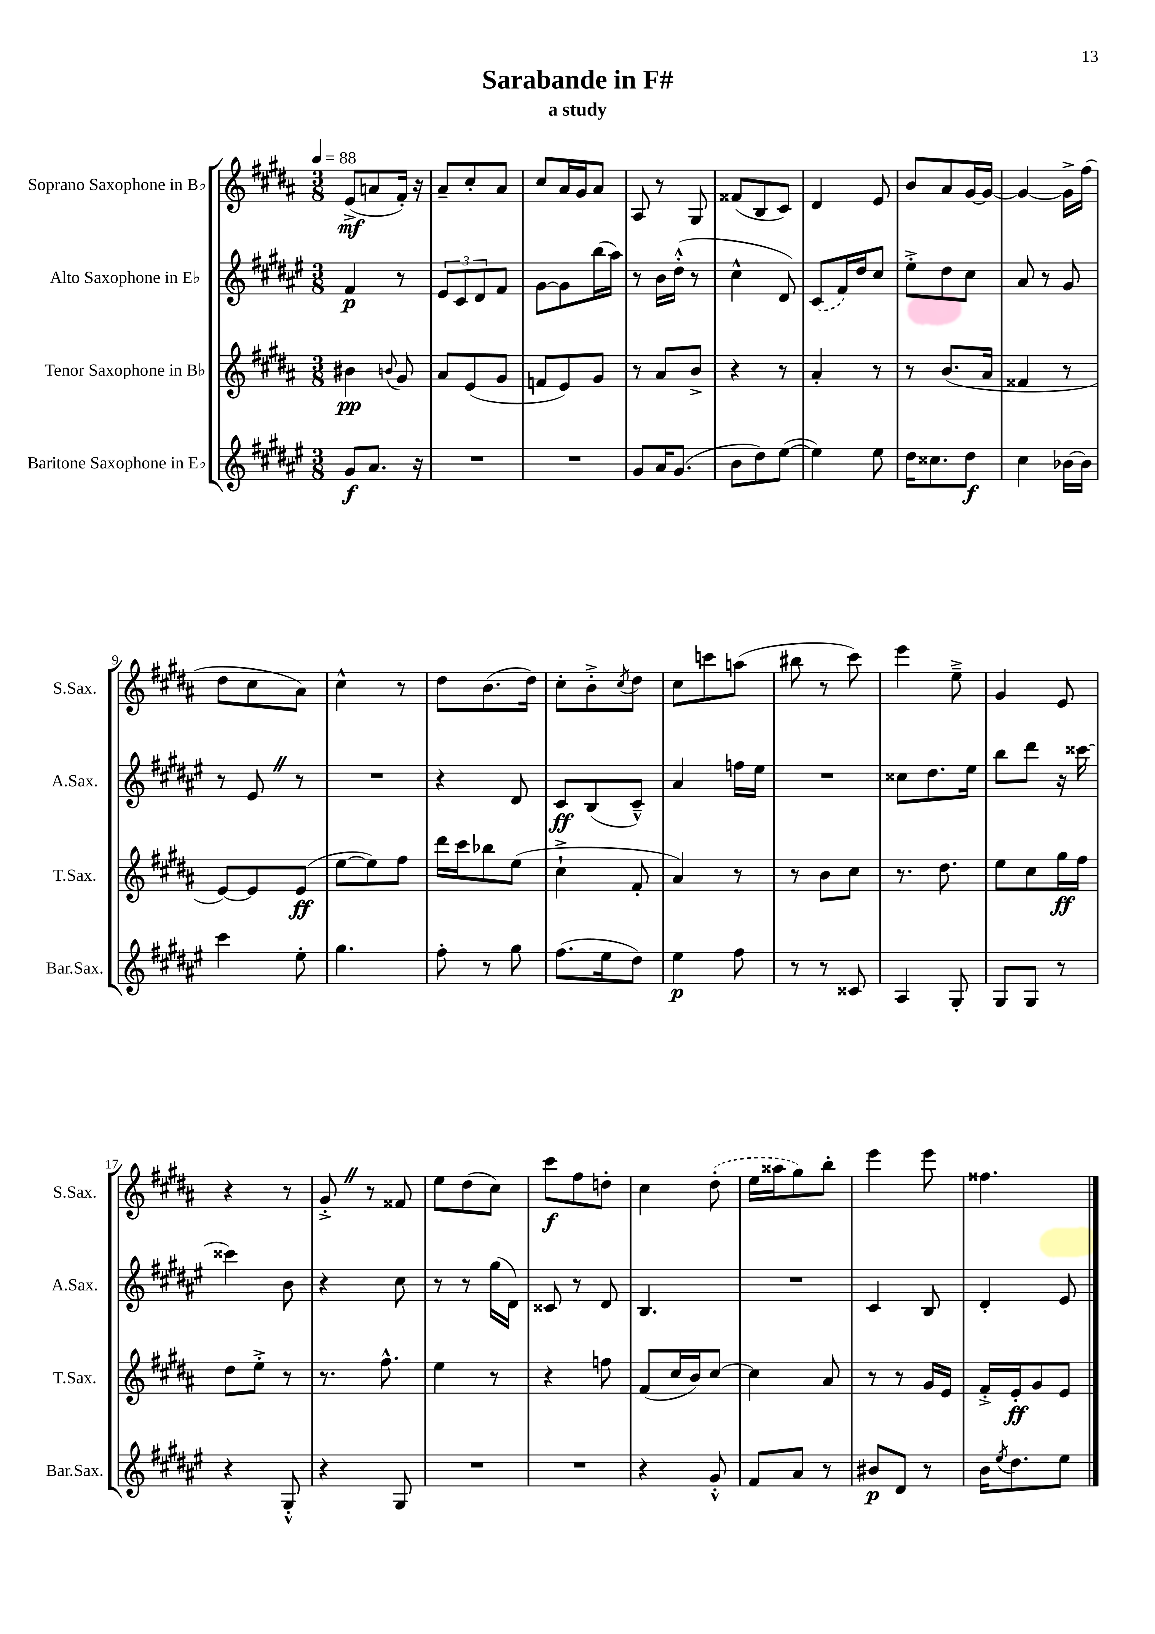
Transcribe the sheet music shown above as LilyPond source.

\header { title = "Sarabande in F#" subtitle = "a study" }
<<
\new StaffGroup <<
\new Staff = "s0" \with { instrumentName = "Soprano Saxophone in Bb" shortInstrumentName = "S.Sax." } {
    \clef treble \key b \major \numericTimeSignature \time 3/8 \tempo 4 = 88
    e'8->\mf( a'8 fis'16-.) r16 |
    ais'8-- cis''8-. ais'8 |
    cis''8 ais'16 gis'16 ais'8 |
    ais8 r8 gis8 |
    fisis'8( b8 cis'8) |
    dis'4 e'8 |
    b'8 ais'8 gis'16~ gis'16~ |
    gis'4~ gis'16-> fis''16( |
    dis''8 cis''8 ais'8) |
    cis''4-^ r8 |
    dis''8 b'8.( dis''16) |
    cis''8-. b'8-.-> \acciaccatura { cis''8 } dis''8 |
    cis''8 c'''8 a''8( |
    bis''8 r8 cis'''8) |
    e'''4 e''8---> |
    gis'4 e'8 |
    r4 r8 |
    gis'8-.-> \once \override BreathingSign.text = \markup { \musicglyph "scripts.caesura.straight" } \breathe r8 fisis'8 |
    e''8 dis''8( cis''8) |
    cis'''8\f fis''8 d''8-. |
    cis''4 \once \slurDashed dis''8-.( |
    e''16 aisis''16 gis''8) b''8-. |
    e'''4 e'''8 |
    fisis''4. \bar "|." |
}
\new Staff = "s1" \with { instrumentName = "Alto Saxophone in Eb" shortInstrumentName = "A.Sax." } {
    \clef treble \key fis \major \numericTimeSignature \time 3/8
    fis'4\p r8 |
    \tuplet 3/2 { eis'8 cis'8 dis'8 } fis'8 |
    gis'8~ gis'8 b''16( ais''16) |
    r8 b'16 dis''16-.-^( r8 |
    cis''4-^ dis'8) |
    \once \slurDashed cis'8( fis'16) dis''16 cis''8 |
    eis''8-.-> dis''8 cis''8 |
    ais'8 r8 gis'8 |
    r8 eis'8 \once \override BreathingSign.text = \markup { \musicglyph "scripts.caesura.straight" } \breathe r8 |
    R4. |
    r4 dis'8 |
    cis'8\ff b8( cis'8---^) |
    ais'4 f''16 eis''16 |
    R4. |
    cisis''8 dis''8. eis''16 |
    b''8 dis'''8 r16 cisis'''16~ |
    cisis'''4 b'8 |
    r4 cis''8 |
    r8 r8 gis''16( dis'16) |
    cisis'8 r8 dis'8 |
    b4. |
    R4. |
    cis'4 b8 |
    dis'4-. eis'8 \bar "|." |
}
\new Staff = "s2" \with { instrumentName = "Tenor Saxophone in Bb" shortInstrumentName = "T.Sax." } {
    \clef treble \key b \major \numericTimeSignature \time 3/8
    bis'4\pp \appoggiatura { b'8 } gis'8 |
    ais'8 e'8( gis'8 |
    f'8 e'8) gis'8 |
    r8 ais'8 b'8-> |
    r4 r8 |
    ais'4-. r8 |
    r8 b'8.( ais'16 |
    fisis'4 r8 |
    e'8~) e'8 e'8\ff( |
    e''8~ e''8) fis''8 |
    dis'''16 cis'''16 bes''8 e''8( |
    cis''4-!-> fis'8-. |
    ais'4) r8 |
    r8 b'8 cis''8 |
    r8. dis''8. |
    e''8 cis''8 gis''16\ff fis''16 |
    dis''8 e''8-.-> r8 |
    r8. fis''8.-^ |
    e''4 r8 |
    r4 f''8 |
    fis'8( cis''16 b'16) cis''8~ |
    cis''4 ais'8 |
    r8 r8 gis'16 e'16 |
    fis'16-.-> e'16-.\ff gis'8 e'8 \bar "|." |
}
\new Staff = "s3" \with { instrumentName = "Baritone Saxophone in Eb" shortInstrumentName = "Bar.Sax." } {
    \clef treble \key fis \major \numericTimeSignature \time 3/8
    gis'8\f ais'8. r16 |
    R4. |
    R4. |
    gis'8 ais'16 gis'8.( |
    b'8 dis''8) eis''8~( |
    eis''4) eis''8 |
    dis''16 cisis''8. dis''8\f |
    cis''4 bes'16~ bes'16 |
    cis'''4 eis''8-. |
    gis''4. |
    fis''8-. r8 gis''8 |
    fis''8.( eis''16 dis''8) |
    eis''4\p fis''8 |
    r8 r8 cisis'8 |
    ais4 gis8-. |
    gis8 gis8 r8 |
    r4 gis8-.-^ |
    r4 gis8 |
    R4. |
    R4. |
    r4 gis'8-.-^ |
    fis'8 ais'8 r8 |
    bis'8\p dis'8 r8 |
    b'16 \acciaccatura { eis''8 } dis''8. eis''8 \bar "|." |
}
>>
>>
